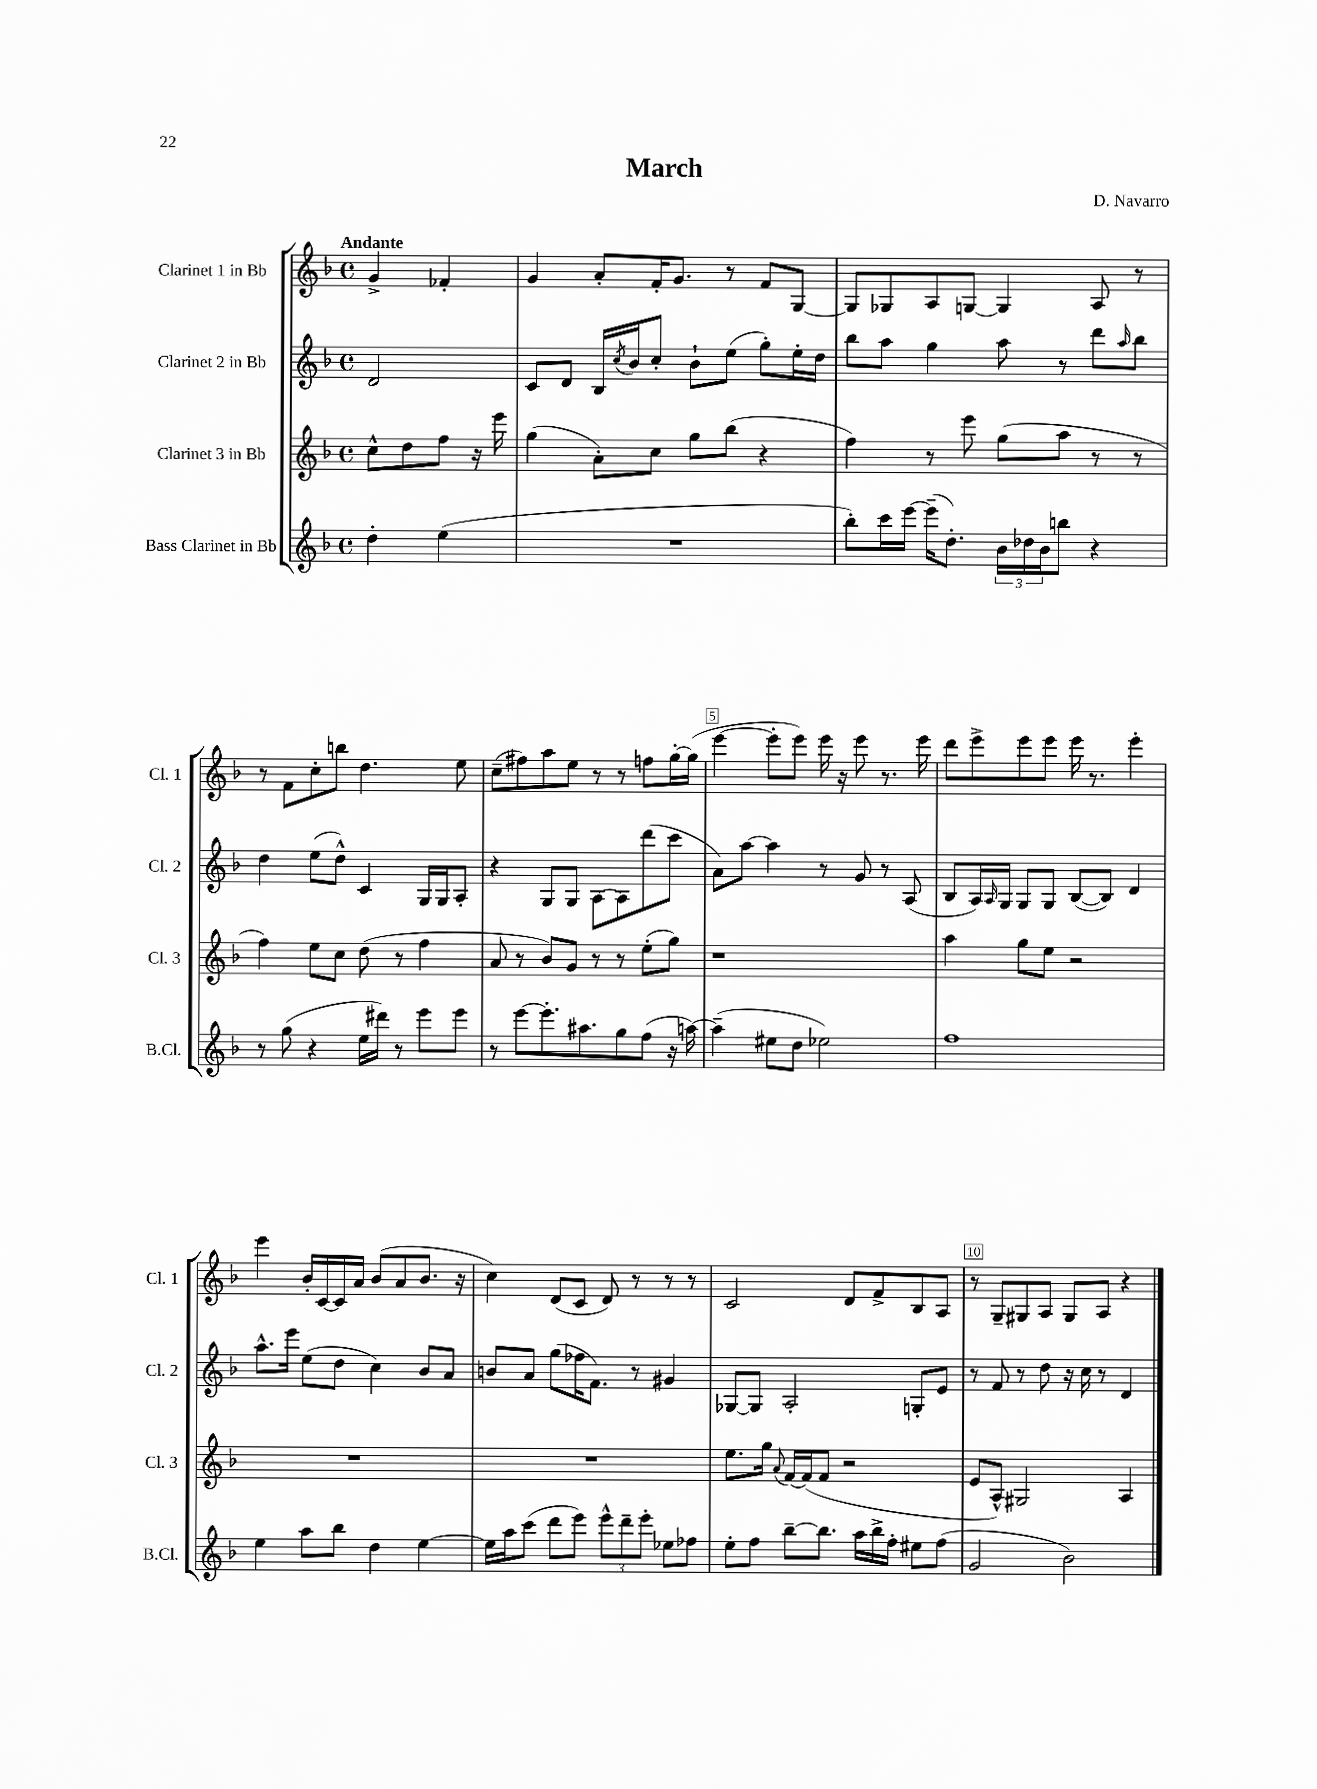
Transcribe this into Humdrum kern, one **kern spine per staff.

**kern	**kern	**kern	**kern
*staff4	*staff3	*staff2	*staff1
*clefG2	*clefG2	*clefG2	*clefG2
*k[b-]	*k[b-]	*k[b-]	*k[b-]
*M4/4	*M4/4	*M4/4	*M4/4
*met(c)	*met(c)	*met(c)	*met(c)
4dd'\	8cc^^\L	2d/	4g^/
.	8dd\	.	.
(4ee\	8ff\J	.	4f-'/
.	16r	.	.
.	16eee\	.	.
=	=	=	=
1r	(4gg\	8c/L	4g/
.	.	8d/J	.
.	8a'\L)	16B-/LL	8a'/L
.	.	8qcc/	.
.	.	16b-/J	.
.	8cc\J	8cc'/J	16f'/K
.	.	.	8.g/J
.	8gg\L	8b-`\L	.
.	(8bb-\J	(8ee\J	8r
.	4r	8gg'\L)	8f/L
.	.	16ee'\L	[8G/J
.	.	16dd\JJ	.
=	=	=	=
8bb-'\L)	4ff\)	8bb-\L	8G/]L
16ccc\L	.	8aa\J	8G-/
[16eee\JJ	.	.	.
(16eee~\]LK	8r	4gg\	8A/
8.dd'\J)	.	.	.
.	8eee\	.	[8G/J
24b-\LL	(8gg\L	8aa\	4G/]
24dd-\	.	.	.
24b-\J	.	.	.
8bb\J	8aa\J	8r	.
4r	8r	8ddd\L	8A/
.	.	16qqaa/	.
.	8r	8bb-\J	8r
=	=	=	=
8r	4ff\)	4dd\	8r
(8gg\	.	.	8f\L
4r	8ee\L	(8ee\L	8cc'\
.	8cc\J	8dd^^\J)	8bb\J
16ee\LL	(8dd\	4c/	4.dd\
16ddd#\JJ)	.	.	.
8r	8r	.	.
8eee\L	4ff\	16G/LL	.
.	.	16G/J	.
8eee\J	.	8A'/J	8ee\
=	=	=	=
8r	8a/	4r	(8cc~\L
[8eee\L	8r	.	8ff#\)
8.eee'\]	8b-/L)	8G/L	8aa\
.	8g/J	8G/J	8ee\J
8.aa#\	.	.	.
.	8r	[8A\L	8r
8gg\	8r	8A\]	8r
(8ff\J	(8ee'\L	(8ddd\	8ff\L
16r	8gg\J)	8ccc\J	[16gg'\L
[16aa\)	.	.	(16gg\]JJ
=	=	=	=
(4aa~\]	1r	8a\L)	[4eee\
.	.	[8aa\J	.
8ee#\L	.	4aa\]	8eee'\]L
8dd\J	.	.	8eee\J)
2ee-\)	.	8r	16eee\
.	.	.	16r
.	.	8g/	8eee\
.	.	8r	8.r
.	.	(8A/	.
.	.	.	16eee\
=	=	=	=
1ff	4aa\	8B-/L	8ddd\L
.	.	16A/L)	8eee^\
.	.	16qqA/	.
.	.	16G/JJ	.
.	8gg\L	8G/L	8eee\
.	8ee\J	8G/J	8eee\J
.	2r	([8B-/L	16eee\
.	.	.	8.r
.	.	8B-/]J)	.
.	.	4d/	4eee'\
=	=	=	=
4ee\	1r	8.aa^^\L	4eee\
.	.	16eee\Jk	.
8aa\L	.	(8ee\L	16b-'/LL
.	.	.	[16c/
8bb-\J	.	8dd\J	16c/]
.	.	.	16a/JJ
4dd\	.	4cc\)	(8b-/L
.	.	.	8a/
[4ee\	.	8b-/L	8.b-/J
.	.	8a/J	.
.	.	.	16r
=	=	=	=
16ee\]LL	1r	8b/L	4cc\)
16aa\J	.	.	.
(8ccc\J	.	8a/J	.
8ddd\L	.	(8gg\L	(8d/L
8eee\J)	.	16ff-\K	8c/J
.	.	8.f\J)	.
12eee^^\L	.	.	8d/)
12ddd~\	.	.	.
.	.	8r	8r
12eee'\J	.	.	.
8ee-\L	.	4g#/	8r
8ff-\J	.	.	8r
=	=	=	=
8ee'\L	8.ee\L	[8G-/L	2c/
8ff\J	.	8G-/]J	.
.	16gg\Jk	.	.
.	8qqa/	.	.
[8bb-~\L	[16f/LL	2A'/	.
.	(16f/]J	.	.
8.bb-\]J	8f/J	.	.
.	2r	.	8d/L
16aa\LL	.	.	.
16bb-^\	.	.	8f^/
16ff'\JJ	.	.	.
8ee#\L	.	8G'/L	8B-/
(8ff\J	.	8e/J	8A/J
=	=	=	=
2g/	8e/L	8r	8r
.	8A^^/J)	8f/	8G~/L
.	2G#/	8r	8G#/
.	.	8dd\	8A/J
2b-\)	.	16r	8G#/L
.	.	16cc\	.
.	.	8r	8A/J
.	4A/	4d/	4r
==	==	==	==
*-	*-	*-	*-
